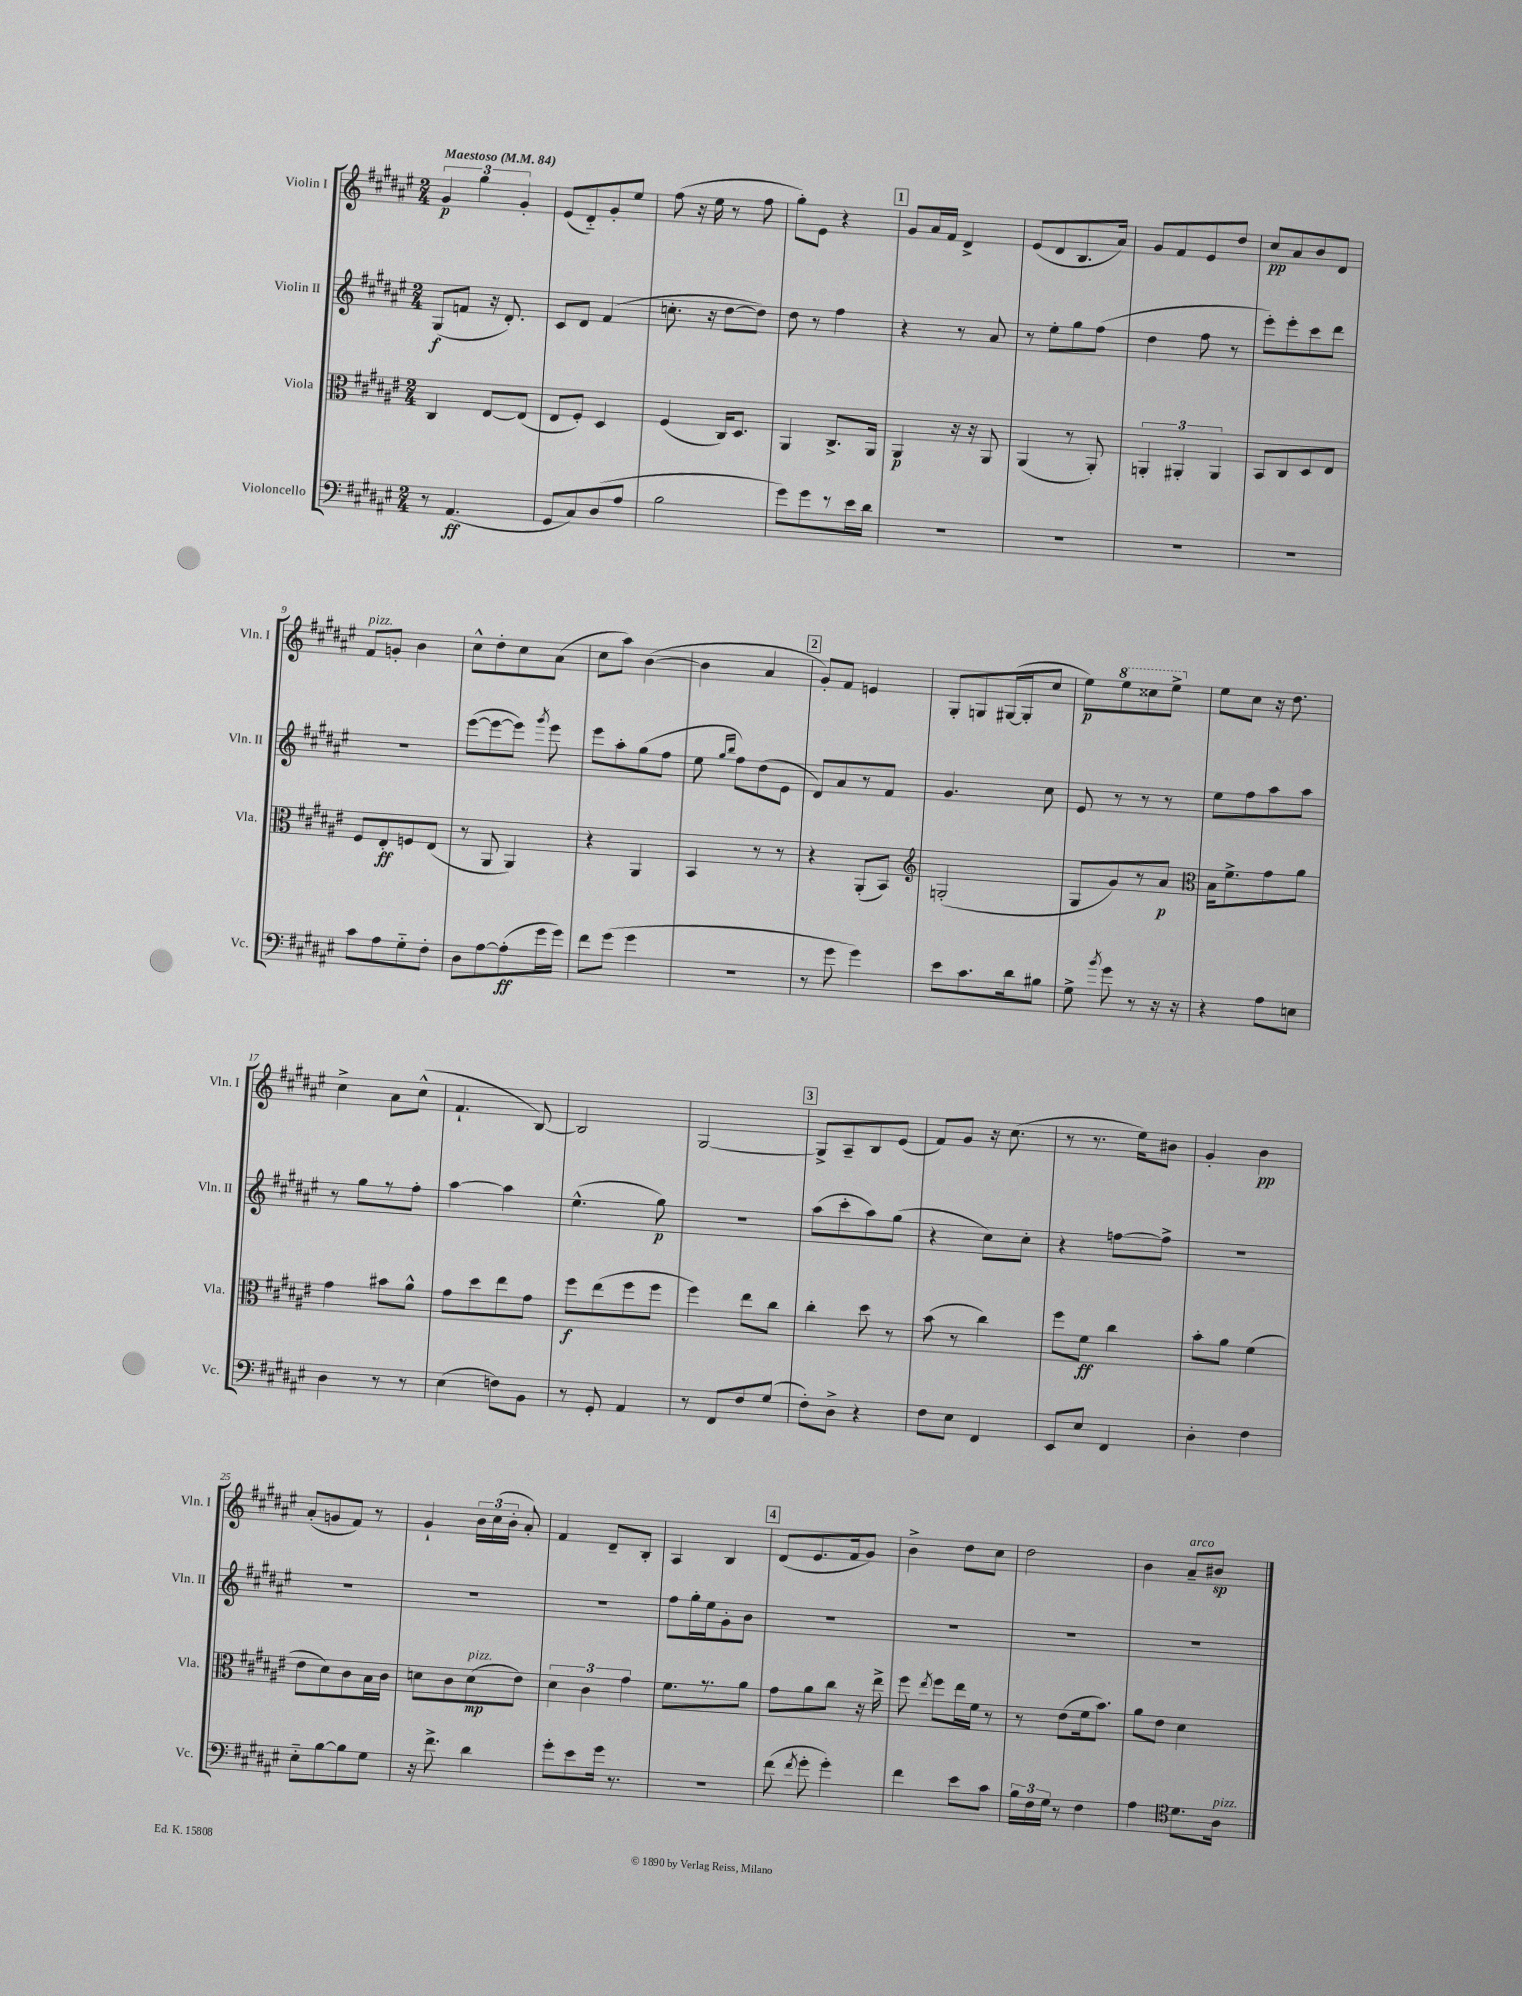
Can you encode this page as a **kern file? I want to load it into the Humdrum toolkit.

**kern	**dynam	**kern	**dynam	**kern	**dynam	**kern	**dynam
*part4	*part4	*part3	*part3	*part2	*part2	*part1	*part1
*staff4	*staff4	*staff3	*staff3	*staff2	*staff2	*staff1	*staff1
*I"Violoncello	*	*I"Viola	*	*I"Violin II	*	*I"Violin I	*
*I'Vc.	*	*I'Vla.	*	*I'Vln. II	*	*I'Vln. I	*
*clefF4	*	*clefC3	*	*clefG2	*	*clefG2	*
*k[f#c#g#d#a#e#]	*	*k[f#c#g#d#a#e#]	*	*k[f#c#g#d#a#e#]	*	*k[f#c#g#d#a#e#]	*
*M2/4	*	*M2/4	*	*M2/4	*	*M2/4	*
*MM84	*	*MM84	*	*MM84	*	*MM84	*
=1	=1	=1	=1	=1	=1	=1	=1
!	!	!	!	!	!	!LO:TX:a:B:t=Maestoso	!
8r	.	4C#/	.	(8G#/L	f	6g#/	p
(4.AA#/	ff	.	.	8fn/J	.	.	.
.	.	.	.	.	.	6gg#\	.
.	.	[8E#/L	.	16r	.	.	.
.	.	.	.	8.d#'/)	.	.	.
.	.	.	.	.	.	6g#'/	.
.	.	(8E#/J]	.	.	.	.	.
=2	=2	=2	=2	=2	=2	=2	=2
8GG#/L	.	8E#/L	.	8c#/L	.	(8e#/L	.
8C#/)	.	8F#'/J)	.	8d#/J	.	8d#/)	.
(8D#/	.	4D#/	.	(4f#/	.	8g#'/	.
8A#/J	.	.	.	.	.	8ee#/J	.
=3	=3	=3	=3	=3	=3	=3	=3
2B\	.	(4F#/	.	8.ccn'\	.	(8ff#\	.
.	.	.	.	.	.	16r	.
.	.	.	.	16r	.	16ee#\	.
.	.	16C#/KL)	.	[8dd#\L	.	8r	.
.	.	8.D#/J	.	.	.	.	.
.	.	.	.	8dd#\J])	.	8ff#\	.
=4	=4	=4	=4	=4	=4	=4	=4
8g#\L)	.	4AA#/	.	8dd#\	.	8gg#'\L)	.
8g#\	.	.	.	8r	.	8e#\J	.
8r	.	8.C#^/L	.	4ff#\	.	4r	.
16e#\L	.	.	.	.	.	.	.
16d#\JJ	.	16AA#/Jk	.	.	.	.	.
!!LO:REH:place=s1:t=1
=5	=5	=5	=5	=5	=5	=5	=5
2r	.	4AA#/	p	4r	.	8g#/L	.
.	.	.	.	.	.	16a#/L	.
.	.	.	.	.	.	16f#/JJ	.
.	.	16r	.	8r	.	4d#^/	.
.	.	16r	.	.	.	.	.
.	.	8AA#/	.	8a#/	.	.	.
=6	=6	=6	=6	=6	=6	=6	=6
2r	.	(4AA#/	.	8r	.	(8e#/L	.
.	.	.	.	8ee#'\L	.	8d#/	.
.	.	8r	.	8gg#\	.	8.B/	.
.	.	8AA#'/)	.	(8ff#\J	.	.	.
.	.	.	.	.	.	16a#/Jk)	.
=7	=7	=7	=7	=7	=7	=7	=7
2r	.	6AAn'/	.	4dd#\	.	8g#/L	.
.	.	.	.	.	.	8f#/	.
.	.	6AA#X'/	.	.	.	.	.
.	.	.	.	8ff#\	.	8e#/	.
.	.	6AA#/	.	.	.	.	.
.	.	.	.	8r	.	8dd#/J	.
=8	=8	=8	=8	=8	=8	=8	=8
2r	.	8BB/L	.	8eee#'\L)	.	8cc#/L	pp
.	.	8C#/	.	8eee#'\	.	8a#/	.
.	.	8D#/	.	8ccc#\	.	8b/	.
.	.	8E#/J	.	8ddd#\J	.	8d#/J	.
!!LO:LB:g=z
=9	=9	=9	=9	=9	=9	=9	=9
!	!	!	!	!	!	!LO:TX:a:i:t=pizz.	!
8c#\L	.	8F#/L	.	2r	.	8f#/L	.
8A#\	.	8E#'/	ff	.	.	8gn'/J	.
8G#\	.	8Fn/	.	.	.	4b\	.
8F#'\J	.	(8E#/J	.	.	.	.	.
=10	=10	=10	=10	=10	=10	=10	=10
8D#\L	.	8r	.	([8eee#\L	.	8cc#^^\L	.
[8A#\	.	8AA#/	.	8eee#\_	.	8dd#'\	.
(8A#'\]	ff	4AA#/)	.	8eee#\J])	.	8cc#\	.
.	.	.	.	8qggg#/	.	.	.
16g#\L	.	.	.	8eee#\	.	(8a#\J	.
16g#\JJ)	.	.	.	.	.	.	.
=11	=11	=11	=11	=11	=11	=11	=11
8f#\L	.	4r	.	8eee#\L	.	8cc#\L	.
(8g#\J	.	.	.	8aa#'\	.	8aa#\J)	.
4g#\	.	4AA#/	.	(8gg#\	.	([4b\	.
.	.	.	.	8ff#\J	.	.	.
=12	=12	=12	=12	=12	=12	=12	=12
2r	.	4BB/	.	8ee#\	.	4b\]	.
.	.	.	.	16qqgg#/LL	.	.	.
.	.	.	.	16qqbb/JJ	.	.	.
.	.	.	.	8ff#\L)	.	.	.
.	.	8r	.	(8dd#\	.	4a#/	.
.	.	8r	.	8e#\J	.	.	.
!!LO:REH:place=s1:t=2
=13	=13	=13	=13	=13	=13	=13	=13
8r	.	4r	.	8d#/L)	.	8g#'/L)	.
8g#\	.	.	.	8a#/	.	8f#/J	.
4g#\)	.	(8AA#'/L	.	8r	.	4en/	.
.	.	8BB/J)	.	8f#/J	.	.	.
=14	=14	=14	=14	=14	=14	=14	=14
*	*	*clefG2	*	*	*	*	*
8e#\L	.	(2Gn'/	.	4.g#/	.	8G#'/L	.
8.c#\	.	.	.	.	.	8Gn/	.
.	.	.	.	.	.	([16G#X/L	.
16d#\k	.	.	.	.	.	16G#'/J]	.
8B#X\J	.	.	.	8cc#\	.	8cc#/J	.
=15	=15	=15	=15	=15	=15	=15	=15
8G#^\	.	8G#/L	.	8e#/	.	8ee#\L)	p
8qb/	.	.	.	.	.	.	.
*	*	*	*	*	*	*8va	*
8g#\	.	8g#/)	.	8r	.	8eee#\	.
8r	.	8r	.	8r	.	8ccc##X\	.
16r	.	8a#/J	p	8r	.	8eee#^\J	.
16r	.	.	.	.	.	.	.
=16	=16	=16	=16	=16	=16	=16	=16
*	*	*clefC3	*	*	*	*	*
*	*	*	*	*	*	*X8va	*
4r	.	16B\KL	.	8ee#\L	.	8ee#\L	.
.	.	8.f#^\	.	.	.	.	.
.	.	.	.	8ff#\	.	8cc#\J	.
8A#\L	.	8g#\	.	8aa#\	.	16r	.
.	.	.	.	.	.	8.dd#\	.
8En\J	.	8a#\J	.	8aa#\J	.	.	.
!!LO:LB:g=z
=17	=17	=17	=17	=17	=17	=17	=17
4D#\	.	4g#\	.	8r	.	4cc#^\	.
.	.	.	.	8gg#\L	.	.	.
8r	.	8b#X\L	.	8r	.	8a#\L	.
8r	.	8a#^^\J	.	8ff#'\J	.	(8cc#^^\J	.
=18	=18	=18	=18	=18	=18	=18	=18
(4E#\	.	8g#\L	.	[4aa#\	.	4.f#`/	.
.	.	8dd#\	.	.	.	.	.
8Fn\L)	.	8ee#\	.	4aa#\]	.	.	.
8BB\J	.	8g#\J	.	.	.	[8B/)	.
=19	=19	=19	=19	=19	=19	=19	=19
8r	.	8ff#\L	f	(4.ee#^^\	.	2B/]	.
8GG#'/	.	(8ee#\	.	.	.	.	.
4AA#/	.	8ff#\	.	.	.	.	.
.	.	8ff#\J	.	8gg#\)	p	.	.
=20	=20	=20	=20	=20	=20	=20	=20
8r	.	4ff#\)	.	2r	.	[2G#/	.
8FF#/L	.	.	.	.	.	.	.
8F#/	.	8ee#\L	.	.	.	.	.
(8G#/J	.	8cc#\J	.	.	.	.	.
!!LO:REH:place=s1:t=3
=21	=21	=21	=21	=21	=21	=21	=21
8F#'\L)	.	4cc#'\	.	(8aa#\L	.	8G#^/L]	.
8D#^\J	.	.	.	8ccc#'\	.	8A#~/	.
4r	.	8dd#\	.	8aa#\)	.	8B/	.
.	.	8r	.	(8gg#\J	.	(8e#/J	.
=22	=22	=22	=22	=22	=22	=22	=22
8F#\L	.	(8b\	.	4r	.	8f#/L)	.
8E#\J	.	8r	.	.	.	8g#/J	.
4FF#/	.	4cc#\)	.	8cc#\L)	.	16r	.
.	.	.	.	.	.	(8.cc#\	.
.	.	.	.	8cc#'\J	.	.	.
=23	=23	=23	=23	=23	=23	=23	=23
8EE#/L	.	8ff#\L	.	4r	.	8r	.
8E#/J	.	8f#\J	ff	.	.	8.r	.
4FF#/	.	4cc#\	.	[8ffn\L	.	.	.
.	.	.	.	.	.	16ee#\KL)	.
.	.	.	.	8ff^\J]	.	8b#X\J	.
=24	=24	=24	=24	=24	=24	=24	=24
4D#'\	.	8b'\L	.	2r	.	4g#'/	.
.	.	8a#\J	.	.	.	.	.
4F#\	.	(4f#\	.	.	.	4b\	pp
!!LO:LB:g=z
=25	=25	=25	=25	=25	=25	=25	=25
8E#\L	.	8e#\L	.	2r	.	(8a#'/L	.
[8B\	.	8d#\)	.	.	.	8gn/	.
8B\]	.	8c#\	.	.	.	8f#/J)	.
8G#\J	.	16B\L	.	.	.	8r	.
.	.	16c#\JJ	.	.	.	.	.
=26	=26	=26	=26	=26	=26	=26	=26
16r	.	8dn\L	.	2r	.	4g#`/	.
8.f#^\	.	.	.	.	.	.	.
.	.	8c#\	.	.	.	.	.
!	!	!LO:TX:a:i:t=pizz.	!	!	!	!	!
4d#\	.	(8d\	mp	.	.	24b\LL	.
.	.	.	.	.	.	(24cc#\	.
.	.	.	.	.	.	24b'\JJ	.
.	.	8e#\J)	.	.	.	8a#'/)	.
=27	=27	=27	=27	=27	=27	=27	=27
8g#'\L	.	6d#\	.	2r	.	4f#/	.
8e#\	.	.	.	.	.	.	.
.	.	6c#\	.	.	.	.	.
16g#\Jk	.	.	.	.	.	8d#~/L	.
8.r	.	.	.	.	.	.	.
.	.	6g#\	.	.	.	.	.
.	.	.	.	.	.	8B'/J	.
=28	=28	=28	=28	=28	=28	=28	=28
2r	.	8.f#\L	.	8ff#\L	.	4A#/	.
.	.	.	.	16gg#'\L	.	.	.
.	.	8.r	.	16ee#\J	.	.	.
.	.	.	.	8g#'\	.	4B/	.
.	.	8a#\J	.	8b\J	.	.	.
!!LO:REH:place=s1:t=4
=29	=29	=29	=29	=29	=29	=29	=29
(8f#\	.	8g#\L	.	2r	.	(8d#/L	.
8qf#/	.	.	.	.	.	.	.
8g#'\	.	8a#\	.	.	.	8.e#/	.
4g#'\)	.	8cc#\J	.	.	.	.	.
.	.	.	.	.	.	16f#/k	.
.	.	16r	.	.	.	8g#/J)	.
.	.	16ee#^\	.	.	.	.	.
=30	=30	=30	=30	=30	=30	=30	=30
4f#\	.	8ff#\	.	2r	.	4b^\	.
.	.	8qee#/	.	.	.	.	.
.	.	8ff#\L	.	.	.	.	.
8e#\L	.	16ee#\L	.	.	.	8dd#\L	.
.	.	16f#\JJ	.	.	.	.	.
8c#\J	.	8r	.	.	.	8cc#\J	.
=31	=31	=31	=31	=31	=31	=31	=31
24B\LL	.	8r	.	2r	.	2dd#\	.
24F#\	.	.	.	.	.	.	.
24G#\JJ	.	.	.	.	.	.	.
8r	.	(8e#\L	.	.	.	.	.
4F#\	.	16f#\k	.	.	.	.	.
.	.	8.b\J)	.	.	.	.	.
=32	=32	=32	=32	=32	=32	=32	=32
4A#\	.	8a#\L	.	2r	.	4b\	.
.	.	8e#\J	.	.	.	.	.
*clefC4	*	*	*	*	*	*	*
!	!	!	!	!	!	!LO:TX:a:i:t=arco	!
8.d#\L	.	4d#\	.	.	.	8a#~/L	.
.	.	.	.	.	.	8b#X/J	sp
!LO:TX:a:i:t=pizz.	!	!	!	!	!	!	!
16A#\Jk	.	.	.	.	.	.	.
==	==	==	==	==	==	==	==
*-	*-	*-	*-	*-	*-	*-	*-
